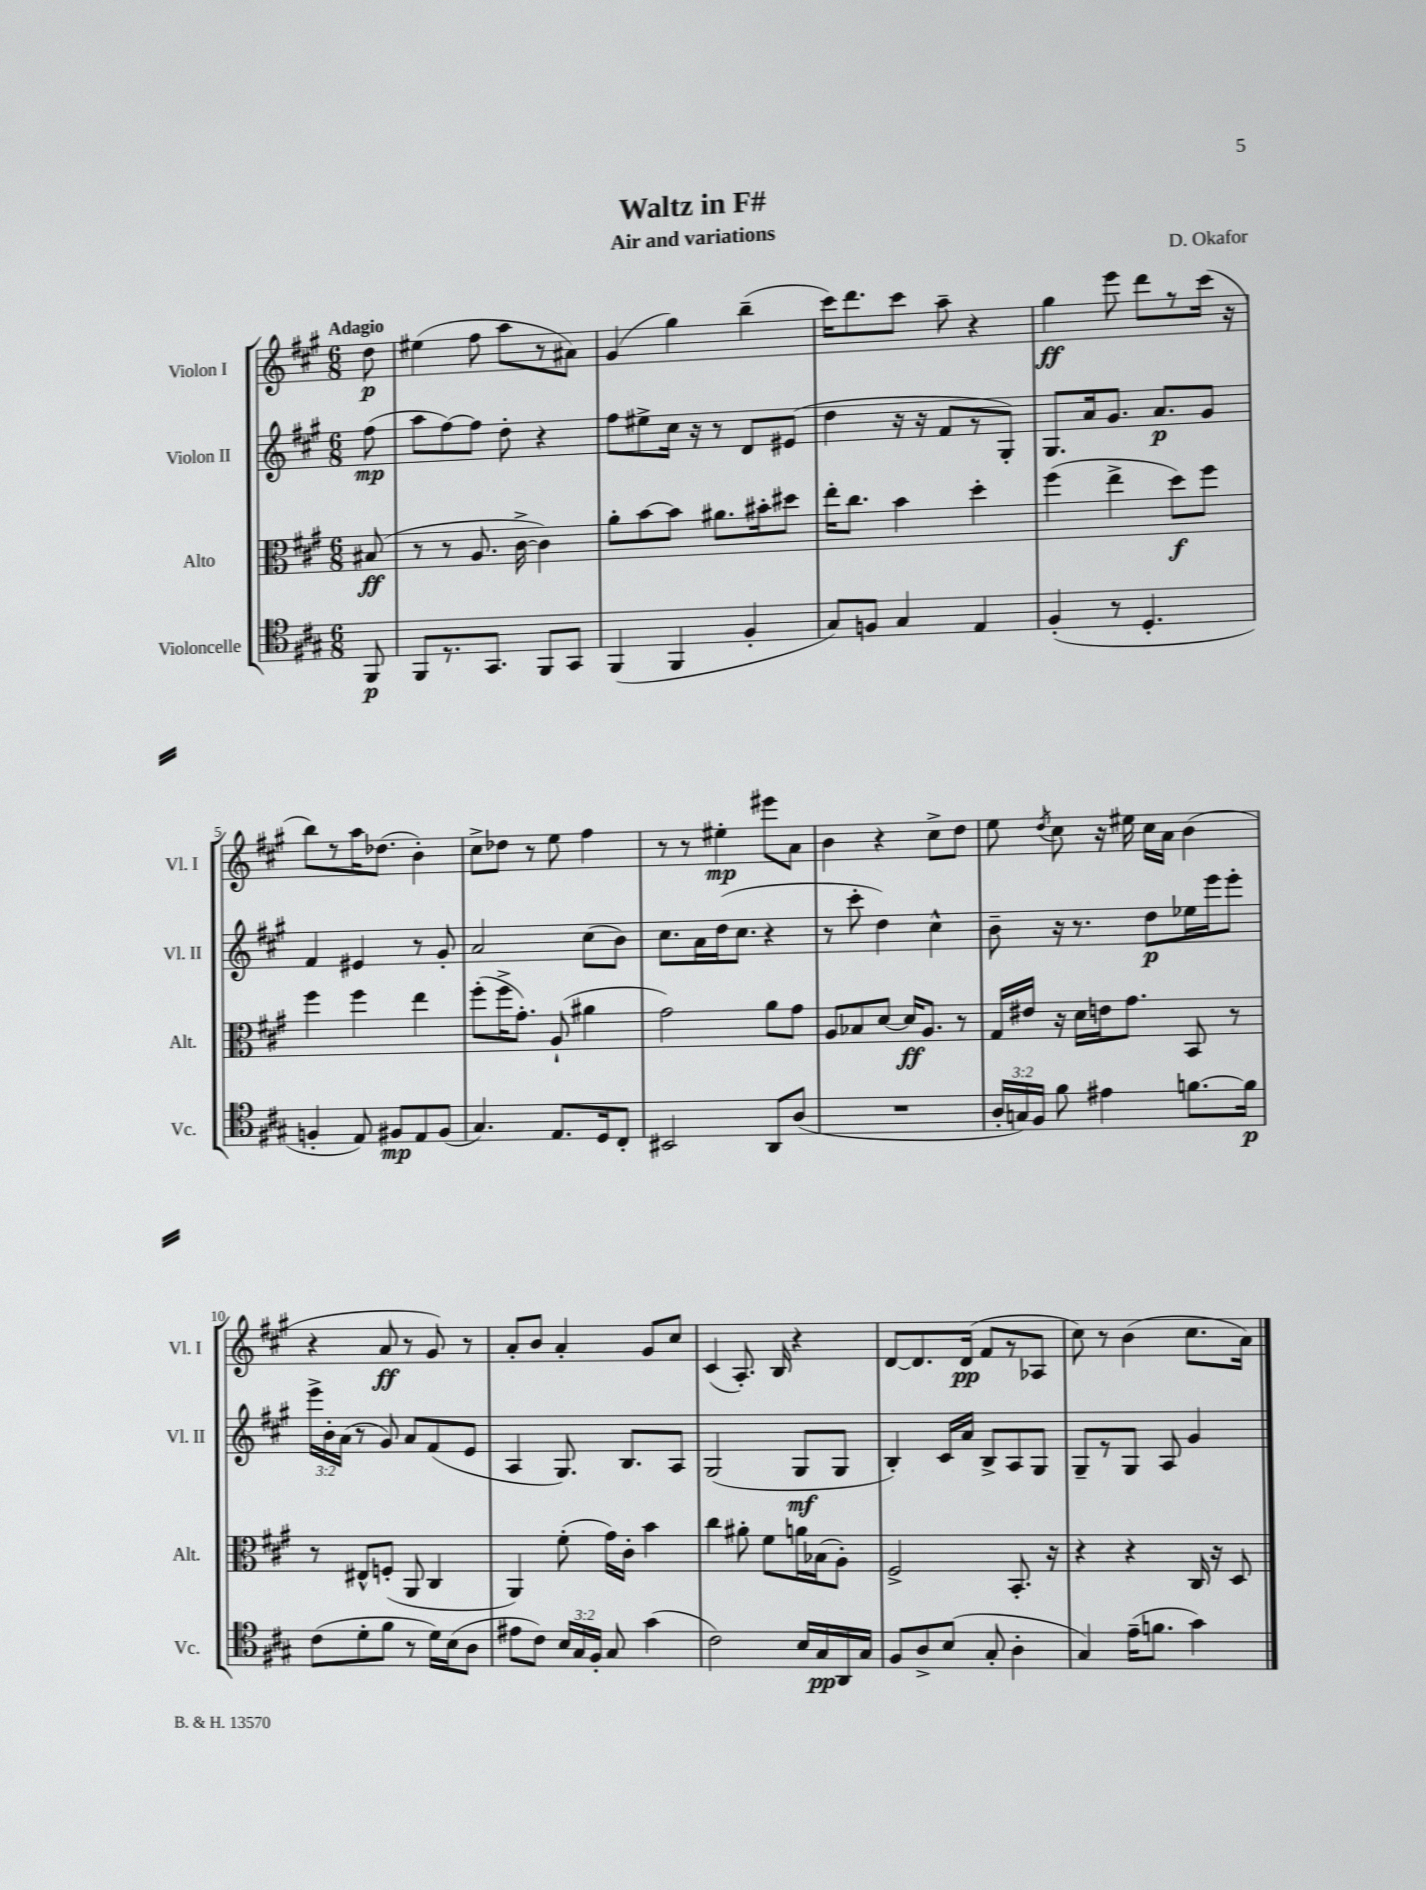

**kern	**kern	**kern	**kern
*staff4	*staff3	*staff2	*staff1
*clefC4	*clefC3	*clefG2	*clefG2
*k[f#c#g#]	*k[f#c#g#]	*k[f#c#g#]	*k[f#c#g#]
*M6/8	*M6/8	*M6/8	*M6/8
8FF#	(8B#	(8ff#	8dd
=	=	=	=
8FF#	8r	8aa	(4ee#
8.r	8r	[8ff#)	.
.	8.A	8ff#]	8ff#
8.GG#	.	.	.
.	.	8dd'	8aa
.	[16c#^	.	.
8FF#	4c#])	4r	8r
8GG#	.	.	8a#)
=	=	=	=
(4FF#	8a'	8ff#	(4g#
.	[8b	8ee#^	.
4FF#	8b]	16cc#	4gg#)
.	.	16r	.
.	8.a#	8r	.
4F#'	.	8d	(4bb~
.	16b#'	.	.
.	8dd#	(8e#	.
=	=	=	=
8G#)	16ee'	4dd	16ccc#)
.	8.cc#	.	8.ddd
8F	.	.	.
4G#	4b	16r	8ccc#
.	.	16r	.
.	.	8f#	8aa~
4E	4dd'	8r	4r
.	.	8G#')	.
=	=	=	=
(4F#'	(4ff#	8.G#	4gg#
.	.	16a	.
8r	4ee^	8.g#	8eee
4.D'	.	.	8ddd
.	.	8.a	.
.	8dd)	.	8r
.	8ff#	8g#	(16ccc#
.	.	.	16r
=	=	=	=
4F'	4ff#	4f#	8bb)
.	.	.	8r
8E)	4ff#	4e#	16aa
.	.	.	(8.dd-
8F#	.	.	.
8E	4ee	8r	4b')
(8F#	.	8g#'	.
=	=	=	=
4.G#)	(8ff#'	2a	8cc#^
.	16ff#^	.	8dd-
.	8.g#')	.	.
.	.	.	8r
8.E	(8A`	.	8ee
.	4a#	(8cc#	4ff#
16D	.	.	.
8C#'	.	8b)	.
=	=	=	=
2BB#	2g#)	8.cc#	8r
.	.	.	8r
.	.	16a	.
.	.	(16dd	4ee#'
.	.	8.cc#	.
8AA	8a	4r	8eee#
(8A	8g#	.	8a
=	=	=	=
2.r	8A	8r	4b
.	8B-	8ccc#'	.
.	[8d	4dd)	4r
.	16d]	.	.
.	8.A	.	.
.	.	4cc#^^	8cc#^
.	8r	.	8dd
=	=	=	=
24A'	16G#	8b~	8ee
24G)	.	.	.
.	16e#	.	.
24F#	.	.	.
.	.	.	8qdd
8f#	16r	16r	8cc#
.	16d	8.r	.
4e#	16e	.	16r
.	8.g#	.	16ee#
.	.	8dd	16cc#
.	.	.	16a
[8.f	8BB	16ee-	(4b
.	.	16eee	.
.	8r	8eee'	.
16f]	.	.	.
=	=	=	=
(8c#	8r	24eee^	4r
.	.	24b'	.
.	.	(24a	.
8d'	8E#^^	8r	.
8f#	(8F'	8g#)	8a
8r	8AA	8a	8r
16d)	4C#	(8f#	8g#)
(16B	.	.	.
8A	.	8e	8r
=	=	=	=
8e#	4AA)	4A	8a'
8c#)	.	.	8b
24B	(8f#'	8.G#)	4a'
24G#	.	.	.
24F#'	.	.	.
8G#	16g#)	.	.
.	16c#'	8.B	.
(4g#	4b	.	8g#
.	.	8A	8cc#
=	=	=	=
2c#)	4cc#	(2G#	(4c#
.	8a#'	.	8.A')
.	8f#	.	.
.	.	.	16B
16B	16a	8G#	4r
16G#	(16B-	.	.
16AA	8A')	8G#	.
16G#	.	.	.
=	=	=	=
8F#	2F#^	4B')	[8d
8A^	.	.	8.d]
(8B	.	16c#	.
.	.	16a	(16d
8G#'	.	8B^	8f#
4A'	8.BB'	8A	8r
.	.	8G#	8A-
.	16r	.	.
=	=	=	=
4G#)	4r	8G#~	8cc#)
.	.	8r	8r
(16e~	4r	8G#	(4b
8.f	.	.	.
.	.	8A	.
4g#)	16C#	4g#	8.cc#
.	16r	.	.
.	8D	.	.
.	.	.	16a)
==	==	==	==
*-	*-	*-	*-
